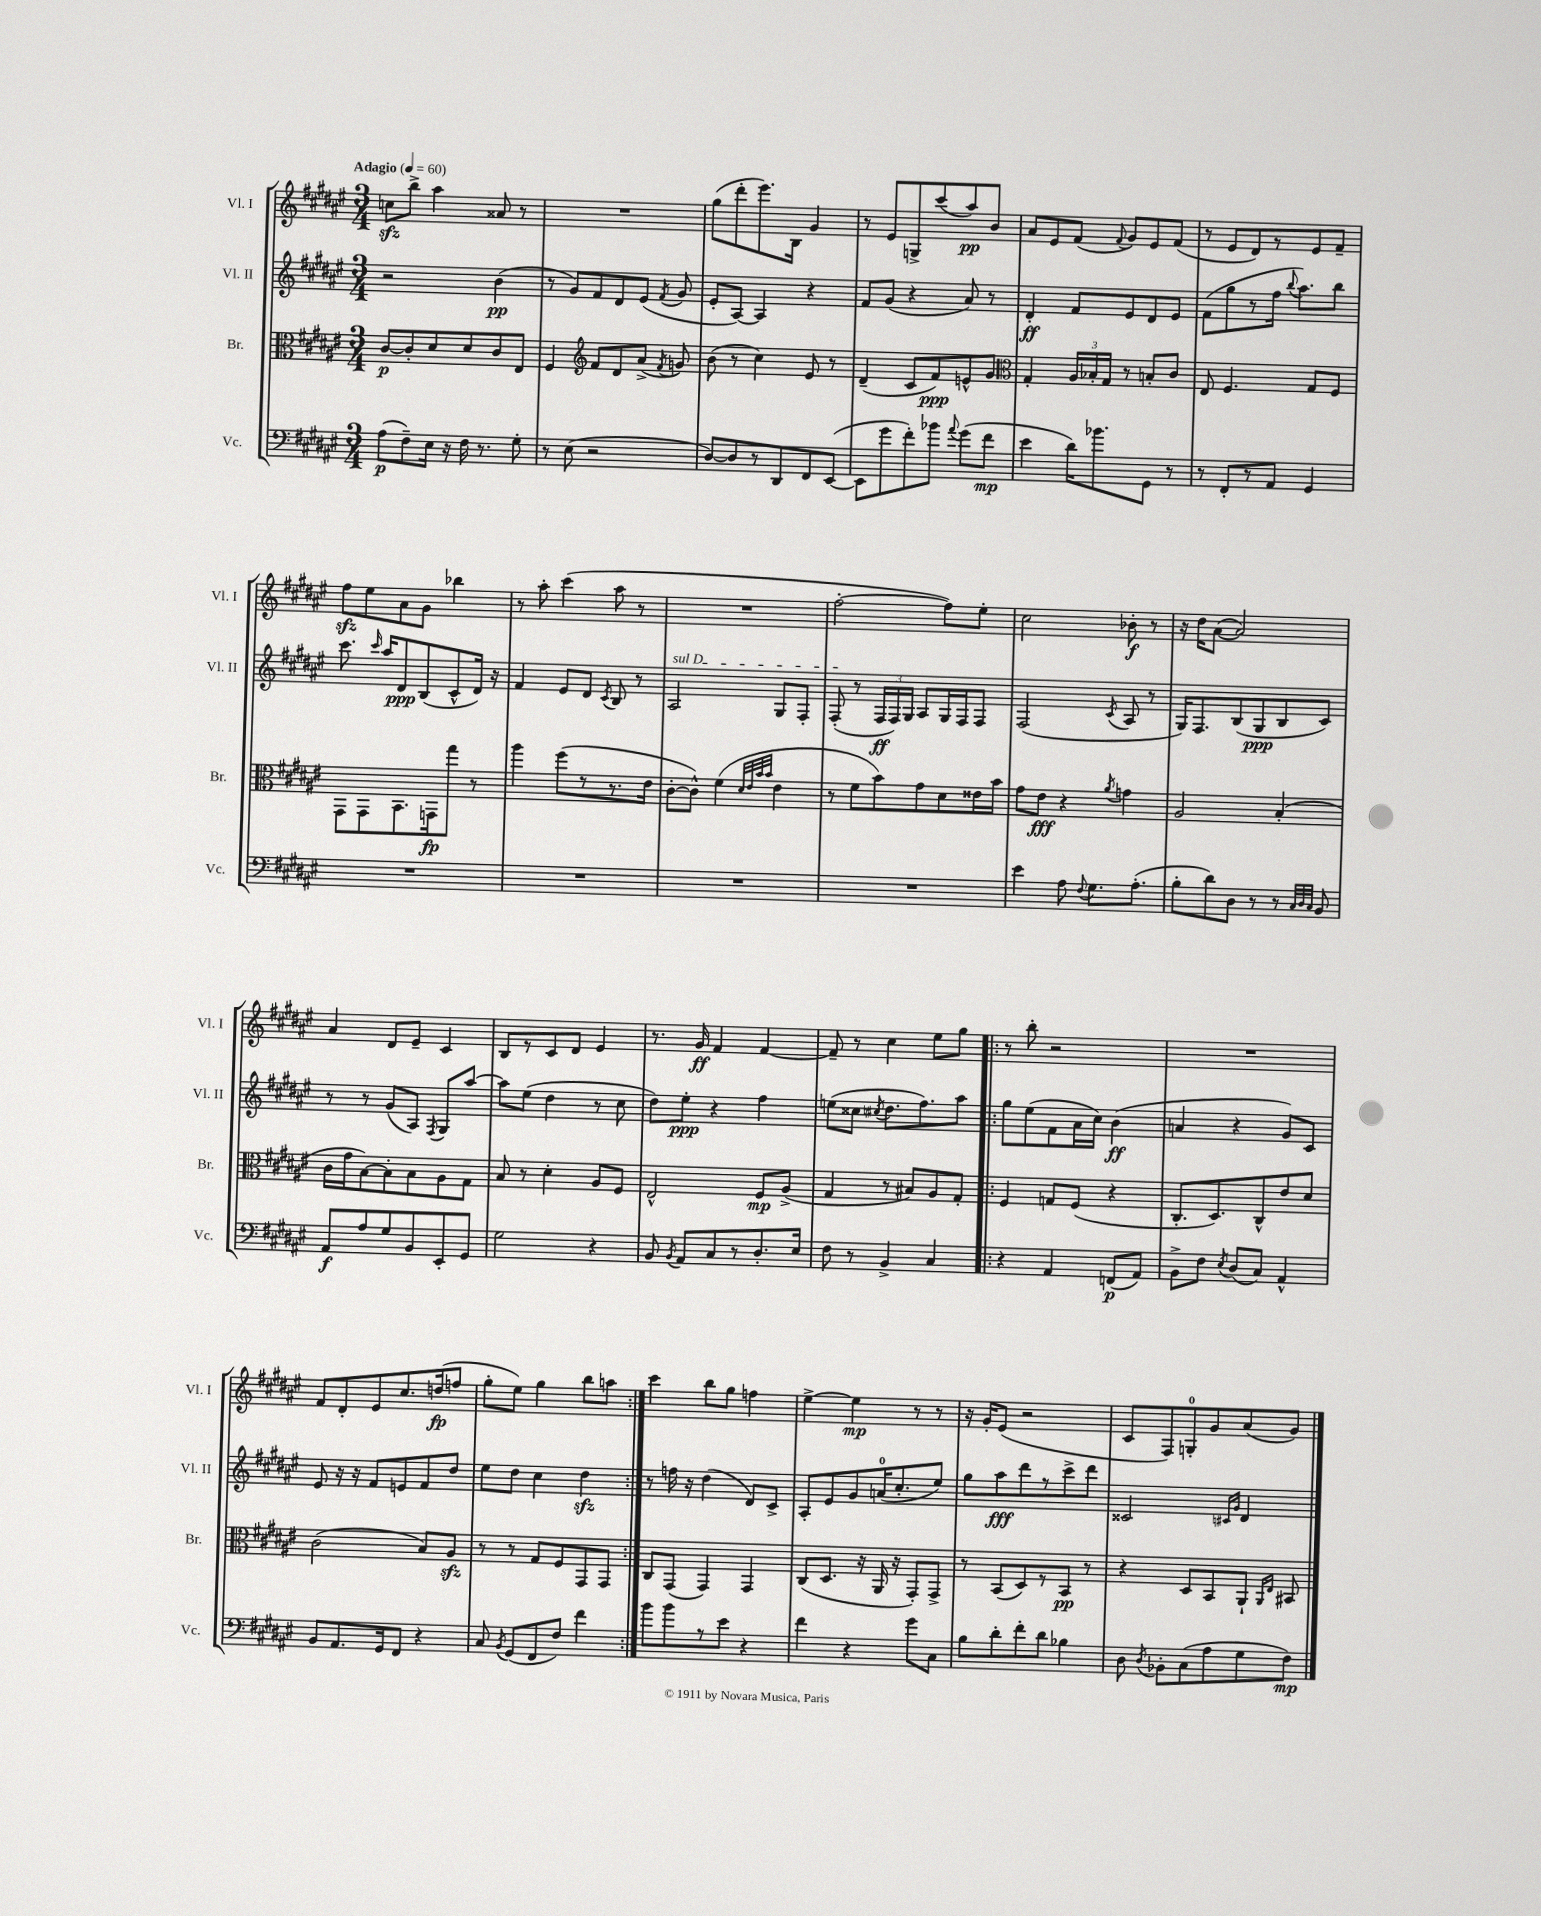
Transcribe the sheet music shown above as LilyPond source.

<<
\new StaffGroup <<
\new Staff = "s0" \with { instrumentName = "Vl. I" shortInstrumentName = "Vl. I" } {
    \clef treble \key fis \major \numericTimeSignature \time 3/4 \tempo "Adagio" 4 = 60
    \autoBeamOff c''8[\sfz b''8]-> ais''4 aisis'8 r8 |
    R2. |
    gis''8[( dis'''8-. eis'''8.) b16] gis'4 |
    r8 eis'8[ g8-> cis'''8( ais''8\pp) b'8] |
    ais'8[ eis'8 fis'8]( \appoggiatura { fis'8 } gis'8[) eis'8 fis'8]( |
    r8 eis'8[ dis'8) r8 eis'8 fis'8]-- |
    fis''8[\sfz eis''8 ais'8 gis'8] bes''4 |
    r8 ais''8-. cis'''4( ais''8 r8 |
    R2. |
    fis''2~-. fis''8[) eis''8]-. |
    cis''2 bes'8-.\f r8 |
    r16 dis''16[ ais'8]~( ais'2) |
    ais'4 dis'8[ eis'8]-- cis'4 |
    b8[ r8 cis'8 dis'8] eis'4 |
    r8. gis'16\ff fis'4 fis'4~ |
    fis'8-- r8 cis''4 eis''8[ gis''8] |
    \repeat volta 2 { r8 b''8-. r2 |
    R2. |
    fis'8[ dis'8-. eis'8 cis''8. d''16\fp( f''8] |
    gis''8[-. eis''8]) gis''4 b''8[ a''8] | }
    cis'''4 b''8[ gis''8] f''4 |
    eis''4~-> eis''4\mp r8 r8 |
    r16 gis'16[-. eis'8]( r2 |
    cis'8[ fis8) g8-0-. gis'8 ais'8( gis'8]) \bar "|." |
}
\new Staff = "s1" \with { instrumentName = "Vl. II" shortInstrumentName = "Vl. II" } {
    \clef treble \key fis \major \numericTimeSignature \time 3/4
    \autoBeamOff r2 b'4\pp( |
    r8 gis'8[) fis'8 dis'8 eis'8]( \acciaccatura { fis'8 } gis'8 |
    eis'8[-. ais8]~) ais4 r4 |
    fis'8[ gis'8]( r4 ais'8) r8 |
    dis'4-.\ff fis'8[ eis'8 dis'8 eis'8] |
    fis'8[( gis''8 r8 fis''16] \appoggiatura { b''8 } ais''8.[) b''8] |
    cis'''8. \grace { cis'''16 } ais''16[ dis'8\ppp b8( cis'8-^ dis'16]) r16 |
    fis'4 eis'8[ dis'8] \acciaccatura { cis'8 } b8 r8 |
    \once \override TextSpanner.bound-details.left.text = \markup { \italic "sul D" } ais2\startTextSpan gis8[ fis8]-. |
    fis8-.\stopTextSpan( r8 \tuplet 3/2 { fis16[\ff fis16) gis16] } ais8[ gis16 fis16 fis8] |
    fis2( \acciaccatura { cis'8 } ais8 r8 |
    gis16[) fis8. b8( gis8\ppp b8 cis'8]) |
    r8 r8 gis'8[( ais8]) \acciaccatura { fis8 } gis8[ ais''8]~ |
    ais''8[ eis''8]( dis''4 r8 cis''8 |
    dis''8[) eis''8]-.\ppp r4 fis''4 |
    e''8[( cisis''8] \acciaccatura { cis''8 } dis''8.[ fis''8.) ais''8] |
    \repeat volta 2 { gis''8[ eis''8( fis'8 ais'16 cis''16]) b'4\ff( |
    a'4 r4 gis'8[) cis'8] |
    eis'8 r16 r16 fis'8[ e'8 fis'8 dis''8] |
    eis''8[ dis''8] cis''4 dis''4\sfz | }
    r8 f''16 r16 dis''4( dis'8[) cis'8]-> |
    ais8[-. eis'8 gis'8 a'16-0( cis''8.-. eis''8]) |
    gis''8[ ais''8\fff dis'''8 r8 cis'''8-> dis'''8] |
    cisis'2 \grace { cis'16[ gis'16] } dis'4 \bar "|." |
}
\new Staff = "s2" \with { instrumentName = "Br." shortInstrumentName = "Br." } {
    \clef alto \key fis \major \numericTimeSignature \time 3/4
    \autoBeamOff cis'8[~\p cis'8-. dis'8 dis'8 cis'8 eis8] |
    fis4 \clef treble fis'8[ dis'8 ais'8]->( \acciaccatura { fis'8 } g'8) |
    b'8( r8 cis''4) eis'8 r8 |
    dis'4--( cis'8[ fis'8\ppp) e'8-^ gis'8] |
    \clef alto gis4-. \tuplet 3/2 { ais16[ bes16-. gis16] } r8 b8[-. cis'8] |
    eis8 fis4. gis8[ fis8] |
    gis,8[ gis,8 b,8. g,16\fp gis''8] r8 |
    ais''4 fis''8[( r8 r8. eis'16] |
    cis'8[~-. cis'8]-^) fis'4( \grace { dis'32[ eis'32 b'32 b'32] } eis'4 |
    r8 fis'8[ b'8) gis'8 dis'8 eisis'16 b'16] |
    gis'8[ eis'8]\fff r4 \acciaccatura { ais'8 } g'4 |
    ais2 b4-.( |
    cis'16[ gis'16 b8~) b8-. b8 ais8 gis8] |
    b8 r8 dis'4-. ais8[ fis8] |
    eis2-^ fis8[\mp ais8]->( |
    gis4 r8 bis8[) ais8 gis8]-. |
    \repeat volta 2 { fis4 g8[ fis8]( r4 |
    cis8.[-. dis8.) cis8-^ eis'8 dis'8] |
    cis'2( b8[) ais8]\sfz |
    r8 r8 gis8[ fis8 gis,8 gis,8] | }
    cis8[ gis,8]( gis,4) gis,4 |
    cis8[( dis8.] r16 ais,16 r16 gis,8[-.) gis,8]-> |
    r8 b,8[( dis8) r8 b,8]\pp r8 |
    r4 dis8[ b,8 ais,8]-! \grace { ais,16[ eis16] } bis,8 \bar "|." |
}
\new Staff = "s3" \with { instrumentName = "Vc." shortInstrumentName = "Vc." } {
    \clef bass \key fis \major \numericTimeSignature \time 3/4
    \autoBeamOff ais8[\p( fis8--) eis16] r16 fis16 r8. gis8-. |
    r8 eis8( r2 |
    dis8[~) dis8 r8 dis,8 fis,8 eis,8]~( |
    eis,8[ gis'8 fis'8-.) bes'8] \appoggiatura { ais'8 } gis'8[( fis'8]\mp |
    eis'4 dis'16[) bes'8. gis,8] r8 |
    r8 fis,8[-. r8 ais,8] gis,4 |
    R2. |
    R2. |
    R2. |
    R2. |
    eis'4 ais8 \appoggiatura { fis8 } gis8.[ ais8.]-.( |
    b8[-. dis'8) dis8] r8 r8 \grace { cis32[ dis32 cis32] } b,8 |
    ais,8[\f ais8 gis8 b,8 eis,8-. gis,8] |
    gis2 r4 |
    b,8 \acciaccatura { b,8 } ais,8[ cis8 r8 dis8.-. eis16] |
    fis8 r8 b,4-> cis4 |
    \repeat volta 2 { r4 ais,4 f,8[\p( ais,8]) |
    b,8[-> fis8] \acciaccatura { eis8 } dis8[( cis8]) ais,4-^ |
    b,8[ ais,8. gis,16 fis,8] r4 |
    cis8 \acciaccatura { b,8 } gis,8[( fis,8 fis8]) fis'4 | }
    b'8[ b'8 r8 eis'8] r4 |
    fis'4 r4 gis'8[ cis8] |
    b8[ dis'8-. fis'8-. dis'8] bes4 |
    dis8 \acciaccatura { dis8 } bes,8[-. cis8( ais8 gis8 fis8]\mp) \bar "|." |
}
>>
>>
\layout { \context { \Score \remove "Bar_number_engraver" } }
